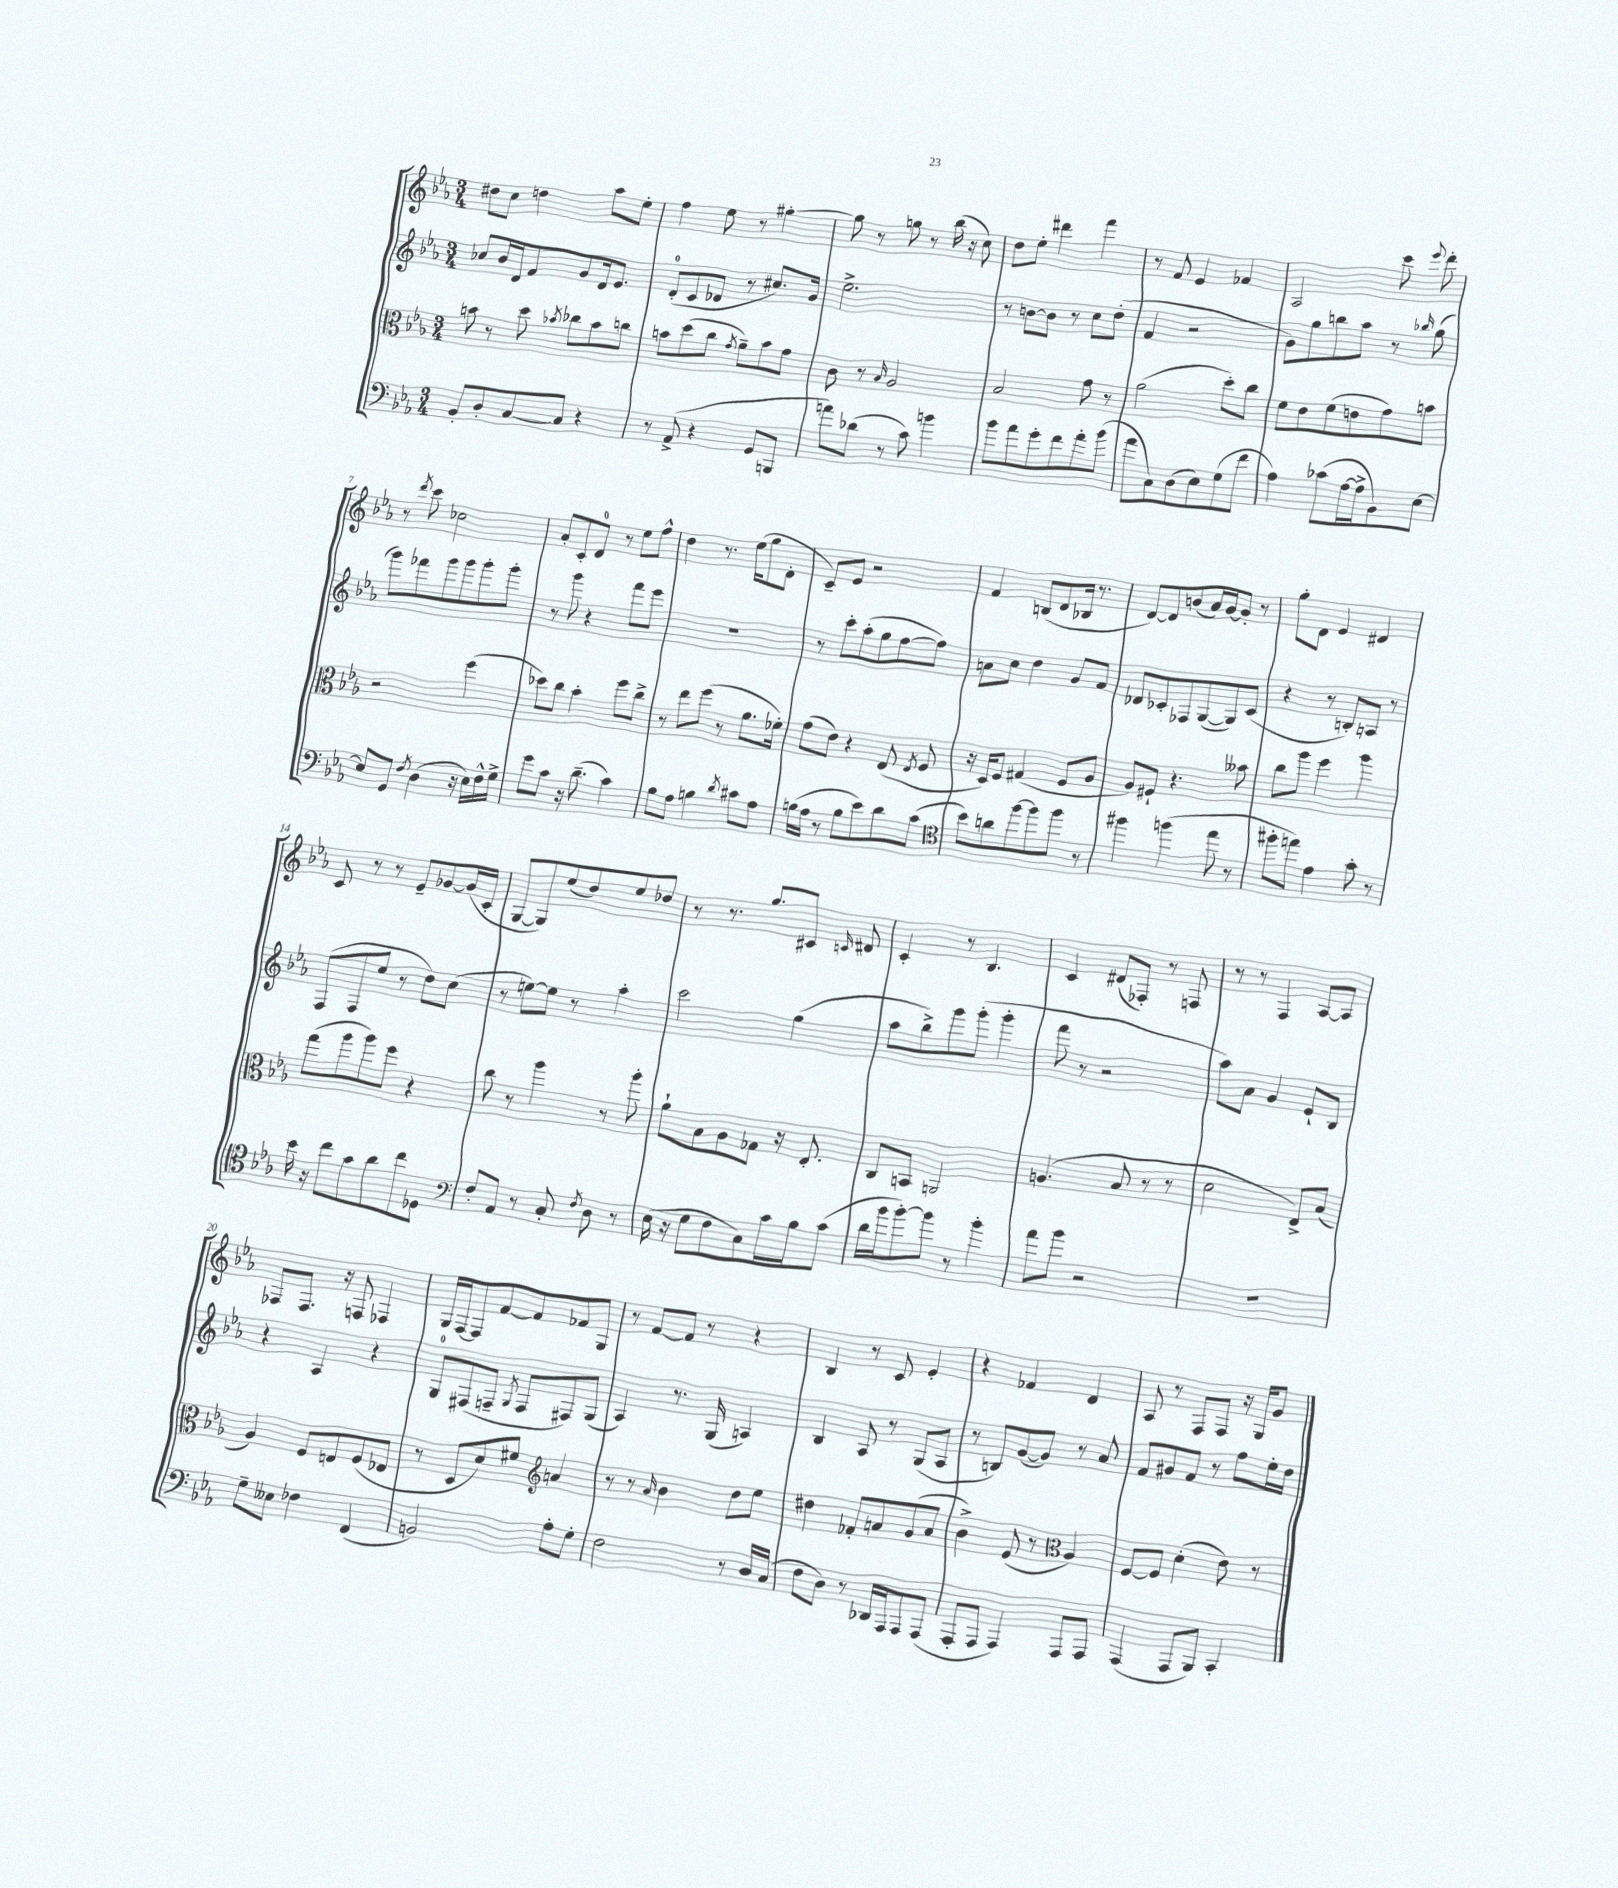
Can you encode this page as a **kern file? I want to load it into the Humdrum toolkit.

**kern	**kern	**kern	**kern
*staff4	*staff3	*staff2	*staff1
*clefF4	*clefC3	*clefG2	*clefG2
*k[b-e-a-]	*k[b-e-a-]	*k[b-e-a-]	*k[b-e-a-]
*M3/4	*M3/4	*M3/4	*M3/4
8BB-'/L	8b\	8cc-/L	8dd#\L
8D'/	8r	16b-/L	8cc\J
.	.	16d/J	.
[8C/	8dd\	8f/	4dd\
.	8qb-/	.	.
8C/]J	8cc-\L	8g/	.
4r	8b-\	16d/k	8aa-\L
.	.	8.e-/J	.
.	8cc\J	.	8ee-'\J
=	=	=	=
8r	8b\L	(8d'/L	4ff\
(8AA-^/	(8dd\	8c/	.
4r	8cc\J	8d-/J	8ee-\
.	8qg/	.	.
.	8a-~\L)	8r	8r
8GG/L	8b\	8.cc#/L)	[4gg#'\
8BBB/J	8g\J	.	.
.	.	16g/Jk	.
=	=	=	=
8a\L)	8c\	2.ee-^\	8gg#\]
(8d-\J	8r	.	8r
.	16qqB-/	.	.
8r	2A-/	.	8gg\
8c\)	.	.	8r
4b\	.	.	(16bb-\
.	.	.	16r
.	.	.	8cc\)
=	=	=	=
8b-\L	2B-/	8r	8dd\L
8a-\	.	[8b\L	8ee-'\J
8g'\	.	8b\]J	4ddd#\
8f\	.	8r	.
8a-'\	8g\	8cc\L	4fff\
(8b-\J	8r	(8dd'\J	.
=	=	=	=
8a-\L	(2a-\	4f/	8r
8C\)	.	.	8f/
(8D\	.	2r	4e-/
8E-\)	.	.	.
(8G\	8dd'\L)	.	4f-/
8f\J	8cc\J	.	.
=	=	=	=
4A-\)	8f\L	8g\L)	2A-/
.	8e-\	8gg\	.
(8c-\L	(8f\	8bb\	.
[16A-\L	8e\	8aa-\J	.
16A-^\]J	.	.	.
8BB-\)	8g\)	8r	8ccc\
.	.	16qqbb-/	8qqeee-/
[8E-\J	8b\J	(8gg\	8ddd'\
=	=	=	=
8E-/]L	2r	8ggg\L)	8r
.	.	.	8qddd/
8GG/J	.	8fff-\	8ccc\
8qF/	.	.	.
(4D\	.	8ggg\	2cc-\
.	.	8ggg\	.
16r	(4ff\	8ggg'\	.
16E-\LL)	.	.	.
16F^^\	.	8ggg'\J	.
16G^\JJ	.	.	.
=	=	=	=
8g\L	8dd-\L)	8r	8a-'/L
8c\J	8cc\J	8ggg\	8c'/
16r	4b-'\	4r	8d/J
(8.d~\	.	.	.
.	.	.	8r
4c\)	8ff\L	8fff\L	8ee-\L
.	8cc^\J	8eee-\J	8ff^^\J
=	=	=	=
8B-\L	8r	2.r	4dd\
8A-\J	8ee-\L	.	.
4B\	(8ff\J	.	8.r
.	8r	.	.
.	.	.	(16ee-\LK
8qd/	.	.	.
8c#\L	8.a-\L	.	8gg\
8A-\J	.	.	8d'\J
.	16f-'\Jk)	.	.
=	=	=	=
(16B\LL	(8g\L	8r	8c~/L)
16A-\JJ	.	.	.
8r	8e-\J)	8ccc'\L	8e-/J
8B\L	4r	(8aa-'\	2r
8e-\)	.	8gg\	.
8d\	(8E-/	[8ff\	.
.	8qE-/	.	.
(8c\J	8F/	8ff\]J)	.
=	=	=	=
*clefC4	*	*	*
8b-\L)	16r	8a\L	4f/
.	16D/LK)	.	.
8a\	8F/J	8cc\J	.
[8ff\	(4G#/	4dd\	(8B/L
8ff\]	.	.	8d/
8ff\J	8F/L	8g/L	16B-/Jk
.	.	.	8.r
8r	8A-/J	8f/J	.
=	=	=	=
4ff#\	8A-/L)	8d-/L	[8d/L)
.	8F#`/J	8c-'/	8d/]
(4ff\	4.r	8F-/	(8b/
.	.	([8G/	16a-/L)
.	.	.	[16g/J
8ee-\	.	8G/])	8g'/]J
8r	8b--\	(8c-/J	8r
=	=	=	=
8ff#'\L	8cc\L	4r	8gg'\L
8ee\J)	8aa-\J	.	8d\J
4e-\	4ff\	8r	4e-/
.	.	8B'/L)	.
8g'\	4aa-\	8A/J	4d#/
8r	.	8r	.
=	=	=	=
16b-\	(8gg\L	(8F/L	8c/
16r	.	.	.
8cc\L	8aa-\	8F/	8r
8g\	8aa-\)	8ee-/J	8r
8a-\	8ff\J	8r	8e-~/L
8cc\	4r	8dd\L)	[8g-/
8D-\J	.	(8cc\J	(16g-/]L
.	.	.	16c'/JJ
=	=	=	=
*clefF4	*	*	*
8F'/L	8cc\	8r	[8G/L
8AA-/J	8r	[8ee\L)	8G/])
8r	4aa-\	8ee\]J	(8ee-/
8C'/	.	8r	8dd/)
8qF/	.	.	.
8D\	8r	4aa-'\	8ee-/
8r	8aa-'\	.	8dd-/J
=	=	=	=
(16E-\	8a-`\L	2ccc\	8r
16r	.	.	.
8G\L	8B-\	.	8.r
8F\	8A-\	.	.
.	.	.	8.gg/L
8C\)	8G-\J	.	.
16c\L	16r	(4gg\	8c#/J
16B-\J	8.E-'/	.	.
.	.	.	16qqc/
(8c\J	.	.	8d#/
=	=	=	=
16d\LL	8C/L	8aa-\L	4c'/
16b-\J	.	.	.
[8b-'\)	8BB/J	8bb-^\)	.
8b-\]J	2AA/	8ggg\	8r
8r	.	(8ggg'\J	4.B-/
4b-'\	.	4ggg'\	.
=	=	=	=
8a-\L	(4.A/	8fff\	4c/
8b-\J	.	8r	.
2r	.	2r	(8d#/L
.	8B-/	.	8F-'/J)
.	8r	.	8r
.	8r	.	8F/
=	=	=	=
2.r	2d\	8aa-\L)	8r
.	.	8a-\J	8r
.	.	4g/	4F/
.	8E-^/L)	8e-`/L	[8A-/L
.	(8B-/J	8B-/J	8A-/]J
=	=	=	=
8G~\L	4A-/)	4r	8F-/L
8E--\J	.	.	8.F-/J
4F-\	8F/L	4A-/	.
.	.	.	16r
.	8E/	.	8F/
(4FF/	(8F/	4r	4F-/
.	8E-/J	.	.
=	=	=	=
2BB/)	8r	8G/L	16G/LL
.	.	.	[16F/J
.	8D/L	(8F#/	8F/]
.	8d/)	8F~/J	[8f/
.	.	8qG/	.
.	8f#/J	8F/L	8f/]
*	*clefG2	*	*
8A-'\L	4a/	8F#/)	8f-/
8G'\J	.	(8G/J	8G/J
=	=	=	=
2F\	8r	4A-/)	8r
.	8r	.	[8f/L
.	16qqa-/	.	.
.	4b-\	8.r	8f/]J
.	.	.	8r
.	.	(16G/	.
8r	8dd\L	4A/)	4r
16D/LL	8ee-\J	.	.
(16C/JJ	.	.	.
=	=	=	=
8F\L	4dd#\	4B-/	4B-/
8D\J)	.	.	.
8r	8f-'/L	8A-/	8r
16DD-/LL	8a/	8r	8c/
16AAA-/J	.	.	.
8AAA-/	(8g/	(8G/L	4e-'/
(8AAA-/J	8a/J	8A-/J	.
=	=	=	=
8AAA-'/L	4b-^\)	8r	4r
8AAA-/J	.	8B/L)	.
4AAA-/)	(8e-/	([8g/	4f-/
.	8r	8g/]J)	.
*	*clefC3	*	*
8AAA-/L	4A-/)	8r	4d/
8AAA-/J	.	8a-/	.
=	=	=	=
(4AAA-/	[8F/L	8f/L	8A-/
.	8F/]J	8g#/	8r
8AAA-/L	(4d'\	8f/J	8F/L
8BBB-/J)	.	8r	8F/J
4CC'/	8e-\)	8ff\L	16r
.	.	.	16G/LK
.	8r	16ee-'\L	8g/J
.	.	16dd\JJ	.
==	==	==	==
*-	*-	*-	*-
